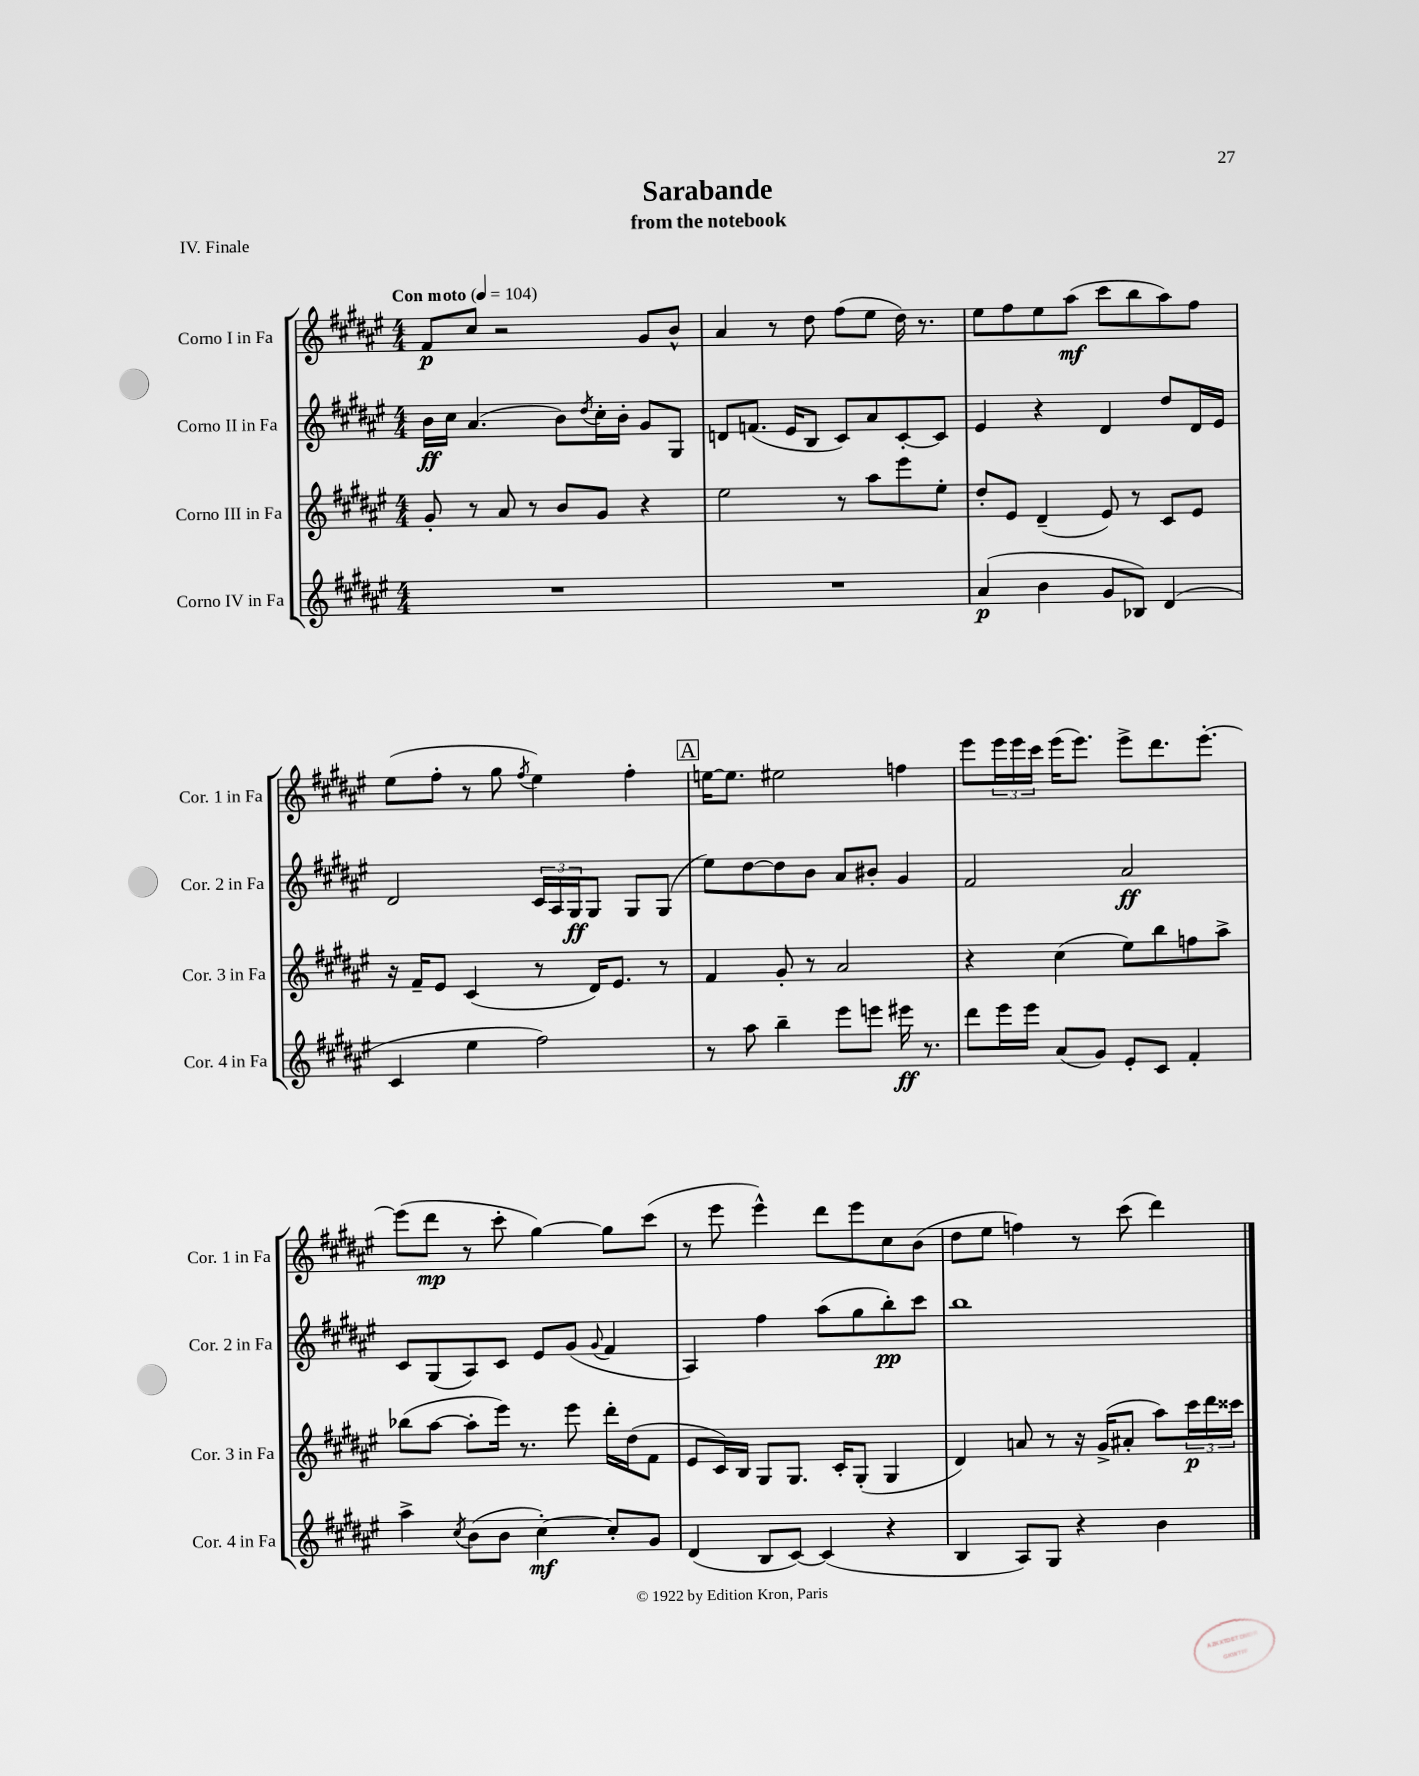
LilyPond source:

\header { title = "Sarabande" subtitle = "from the notebook" piece = "IV. Finale" }
<<
\new StaffGroup <<
\new Staff = "s0" \with { instrumentName = "Corno I in Fa" shortInstrumentName = "Cor. 1 in Fa" } {
    \clef treble \key fis \major \numericTimeSignature \time 4/4 \tempo "Con moto" 4 = 104
    fis'8\p cis''8 r2 gis'8 b'8-^ |
    ais'4 r8 dis''8 fis''8( eis''8 dis''16) r8. |
    eis''8 fis''8 eis''8 ais''8\mf( cis'''8 b''8 ais''8) fis''8 |
    eis''8( fis''8-. r8 gis''8 \acciaccatura { fis''8 } eis''4) fis''4-. |
    \mark \markup { \box "A" } e''16~ e''8. eis''2 f''4 |
    eis'''8 \tuplet 3/2 { eis'''16 eis'''16 cis'''16 } eis'''16( eis'''8.) eis'''8-> dis'''8. eis'''8.~-. |
    eis'''8( dis'''8\mp r8 cis'''8-. gis''4~) gis''8 cis'''8( |
    r8 eis'''8 eis'''4-^) dis'''8 eis'''8 cis''8 b'8( |
    dis''8 eis''8 f''4) r8 cis'''8( dis'''4) \bar "|." |
}
\new Staff = "s1" \with { instrumentName = "Corno II in Fa" shortInstrumentName = "Cor. 2 in Fa" } {
    \clef treble \key fis \major \numericTimeSignature \time 4/4
    b'16\ff cis''16 ais'4.( b'8) \acciaccatura { dis''8 } cis''16-. b'16-. gis'8 gis8 |
    d'8 f'8.( eis'16 b8 cis'8) ais'8 cis'8~-. cis'8 |
    eis'4 r4 dis'4 dis''8 dis'16 eis'16 |
    dis'2 \tuplet 3/2 { cis'16 ais16 gis16\ff } gis8 gis8 gis8( |
    \mark \markup { \box "A" } eis''8) dis''8~ dis''8 b'8 ais'8 bis'8-. gis'4 |
    fis'2 ais'2\ff |
    cis'8 gis8( ais8) cis'8 eis'8 gis'8( \appoggiatura { gis'8 } fis'4 |
    ais4) fis''4 ais''8( gis''8 b''8-.\pp) cis'''8 |
    b''1 \bar "|." |
}
\new Staff = "s2" \with { instrumentName = "Corno III in Fa" shortInstrumentName = "Cor. 3 in Fa" } {
    \clef treble \key fis \major \numericTimeSignature \time 4/4
    gis'8-. r8 ais'8 r8 b'8 gis'8 r4 |
    eis''2 r8 ais''8 eis'''8 eis''8-. |
    dis''8-. eis'8 dis'4--( eis'8) r8 cis'8 eis'8 |
    r16 fis'16-- eis'8 cis'4( r8 dis'16) eis'8. r8 |
    \mark \markup { \box "A" } fis'4 gis'8-. r8 ais'2 |
    r4 cis''4( eis''8) b''8 f''8 ais''8-> |
    bes''8( ais''8~ ais''8-. eis'''16) r8. eis'''8 dis'''16-. dis''16( fis'8 |
    eis'8 cis'16) b16 gis8 gis8. cis'16-. gis8-.( gis4 |
    dis'4) a'8 r8 r16 gis'16->( ais'8-. ais''8) \tuplet 3/2 { cis'''16\p dis'''16 cisis'''16 } \bar "|." |
}
\new Staff = "s3" \with { instrumentName = "Corno IV in Fa" shortInstrumentName = "Cor. 4 in Fa" } {
    \clef treble \key fis \major \numericTimeSignature \time 4/4
    R1 |
    R1 |
    ais'4\p( b'4 gis'8 bes8) dis'4( |
    cis'4 eis''4 fis''2) |
    \mark \markup { \box "A" } r8 ais''8 b''4-- eis'''8 e'''8 eis'''16\ff r8. |
    dis'''8 eis'''16 eis'''16 ais'8( gis'8) eis'8-. cis'8 fis'4-. |
    ais''4-> \acciaccatura { cis''8 } b'8( b'8 cis''4~-.\mf) cis''8-. gis'8 |
    dis'4( b8 cis'8~) cis'4( r4 |
    b4 ais8) gis8 r4 b'4 \bar "|." |
}
>>
>>
\layout { \context { \Score \remove "Bar_number_engraver" } }
